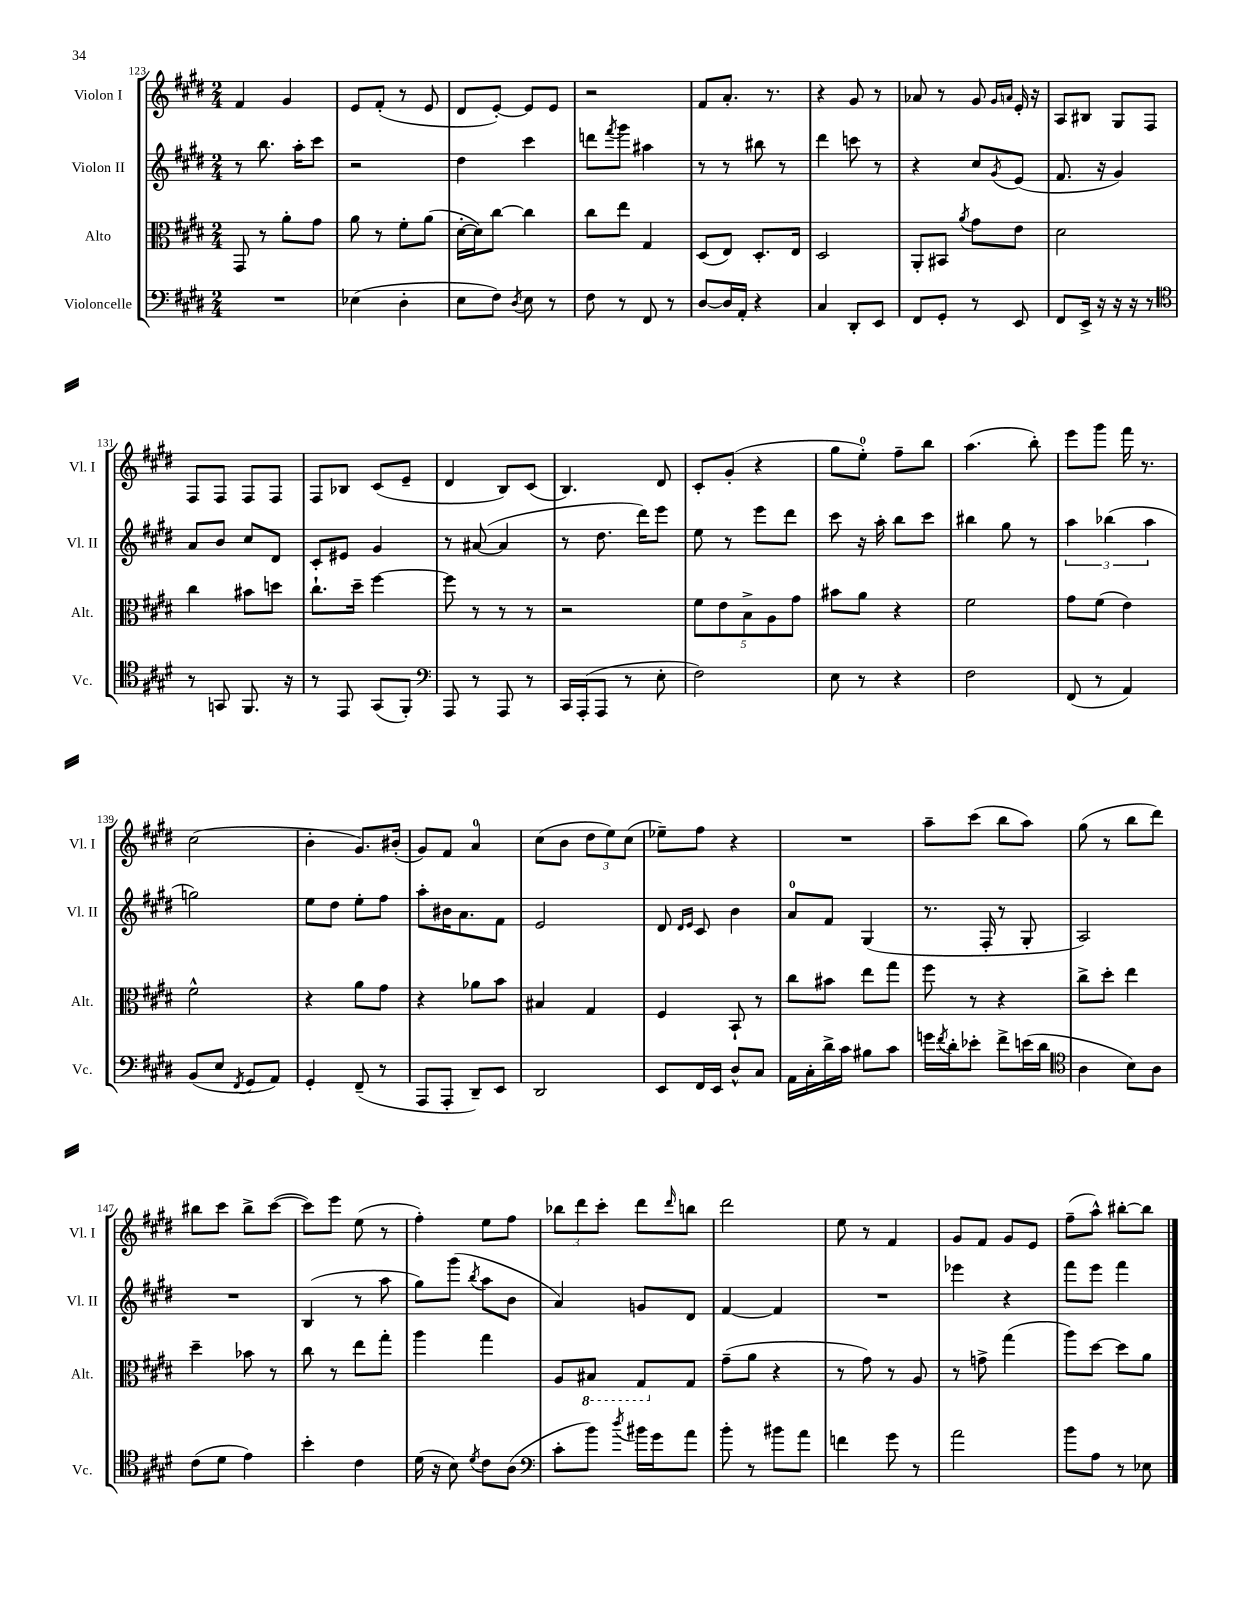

**kern	**kern	**kern	**kern
*staff4	*staff3	*staff2	*staff1
*clefF4	*clefC3	*clefG2	*clefG2
*k[f#c#g#d#]	*k[f#c#g#d#]	*k[f#c#g#d#]	*k[f#c#g#d#]
*M2/4	*M2/4	*M2/4	*M2/4
2r	8GG#	8r	4f#
.	8r	8.bb	.
.	8a'	.	4g#
.	.	16aa'	.
.	8g#	8ccc#	.
=	=	=	=
(4E-	8a	2r	8e
.	8r	.	(8f#'
4D#'	8f#'	.	8r
.	(8a	.	8e
=	=	=	=
8E	[16d#'	4dd#	8d#
.	16d#])	.	.
8F#)	[8cc#	.	[8e')
8qD#	.	.	.
8E	4cc#]	4ccc#	8e]
8r	.	.	8e
=	=	=	=
8F#	8cc#	8ddd	2r
.	.	8qfff#	.
8r	8ee	8ggg#	.
8FF#	4G#	4aa#	.
8r	.	.	.
=	=	=	=
[8D#	(8D#	8r	8f#
16D#]	8E)	8r	8.a'
16AA'	.	.	.
4r	8.D#'	8bb#	.
.	.	.	8.r
.	.	8r	.
.	16E	.	.
=	=	=	=
4C#	2D#	4ddd#	4r
8DD#'	.	8ccc	8g#
8EE	.	8r	8r
=	=	=	=
8FF#	8AA'	4r	8a-
8GG#'	8BB#	.	8r
.	8qa	.	.
8r	8g#	8cc#	8g#
.	.	.	16qqg#
.	.	8qg#	16qqa
8EE	8e	(8e	16e'
.	.	.	16r
=	=	=	=
8FF#	2d#	8.f#	8A
16EE^	.	.	8B#
16r	.	16r	.
16r	.	4g#)	8G#
16r	.	.	.
8r	.	.	8F#
=	=	=	=
*clefC4	*	*	*
8r	4cc#	8a	8F#
8GG	.	8b	8F#
8.FF#	8b#	8cc#	8F#
.	8dd	8d#	8F#
16r	.	.	.
=	=	=	=
8r	8.cc#`	8c#'	8F#
8EE	.	8e#	8B-
.	16dd#~	.	.
(8GG#	[4ff#	4g#	(8c#
8FF#')	.	.	8e~
=	=	=	=
*clefF4	*	*	*
8AAA	8ff#]	8r	4d#
8r	8r	([8a#	.
8AAA	8r	4a#]	8B)
8r	8r	.	(8c#
=	=	=	=
16CC#	2r	8r	4.B)
(16AAA'	.	.	.
8AAA	.	8.dd#	.
8r	.	.	.
.	.	16ddd#)	.
8E'	.	8eee	8d#
=	=	=	=
2F#)	10f#	8ee	8c#'
.	10e	.	.
.	.	8r	(8g#'
.	10B^	.	.
.	.	8eee	4r
.	10A	.	.
.	.	8ddd#	.
.	10g#	.	.
=	=	=	=
8E	8b#	8ccc#	8gg#
8r	8a	16r	8ee')
.	.	16aa'	.
4r	4r	8bb	8ff#~
.	.	8ccc#	8bb
=	=	=	=
2F#	2f#	4bb#	(4.aa
.	.	8gg#	.
.	.	8r	8bb')
=	=	=	=
(8FF#	8g#	6aa	8eee
8r	(8f#	.	8ggg#
.	.	(6bb-	.
4AA)	4e)	.	16fff#
.	.	.	8.r
.	.	6aa	.
=	=	=	=
(8BB	2f#^^	2gg)	(2cc#
8E	.	.	.
8qFF#	.	.	.
8GG#	.	.	.
8AA)	.	.	.
=	=	=	=
4GG#'	4r	8ee	4b'
.	.	8dd#	.
(8FF#~	8a	8ee'	8.g#)
8r	8g#	8ff#	.
.	.	.	(16b#'
=	=	=	=
8AAA	4r	8aa'	8g#)
8AAA'	.	16b#	8f#
.	.	8.a	.
8DD#~)	8a-	.	4a
8EE	8b	8f#	.
=	=	=	=
2DD#	4B#	2e	(8cc#
.	.	.	8b
.	4G#	.	12dd#
.	.	.	12ee)
.	.	.	(12cc#
=	=	=	=
8EE	4F#	8d#	8ee-~)
.	.	16qqd#	.
.	.	16qqe	.
16FF#	.	8c#	8ff#
16EE	.	.	.
8D#^^	8BB`	4b	4r
8C#	8r	.	.
=	=	=	=
16AA	8cc#	8a	2r
16C#'	.	.	.
16d#^	8b#	8f#	.
16c#	.	.	.
8B#	8ee	(4G#	.
8c#	8gg#	.	.
=	=	=	=
16g	8ff#	8.r	8aa~
8qf#	.	.	.
16d#'	.	.	.
8e-'	8r	.	(8ccc#
.	.	16F#'	.
8f#^	4r	8r	8bb
(16e	.	8G#'	8aa)
16d#	.	.	.
=	=	=	=
*clefC4	*	*	*
4A	8cc#^	2A)	(8gg#
.	8dd#'	.	8r
8B)	4ee	.	8bb
8A	.	.	8ddd#)
=	=	=	=
(8c#	4dd#~	2r	8bb#
8d#	.	.	8ccc#
4e)	8b-	.	8bb#^
.	8r	.	([8ccc#
=	=	=	=
4b'	8cc#	(4B	8ccc#])
.	8r	.	8eee
4c#	8ee	8r	(8ee
.	8gg#'	8aa	8r
=	=	=	=
(16d#	4aa	8gg#)	4ff#')
16r	.	.	.
8B)	.	(8ggg#	.
8qd#	.	8qbb	.
8c#	4gg#	8aa	8ee
(8A	.	8b	8ff#
=	=	=	=
*clefF4	*	*	*
8c#'	8A	4a)	12bb-
.	.	.	12ddd#
8b)	8BB#	.	.
.	.	.	12ccc#'
8qdd#	.	.	.
16b#	8GG#	8g	8ddd#
16g#	.	.	.
.	.	.	16qqddd#
8a	8G#	8d#	8bb
=	=	=	=
8b'	(8g#~	[4f#	2ddd#
8r	8a	.	.
8b#	4r	4f#]	.
8a	.	.	.
=	=	=	=
4f	8r	2r	8ee
.	8g#)	.	8r
8g#	8r	.	4f#
8r	8A	.	.
=	=	=	=
2a	8r	4eee-	8g#
.	8g^	.	8f#
.	(4gg#	4r	8g#
.	.	.	8e
=	=	=	=
8b	8aa)	8fff#	(8ff#~
8A	[8dd#	8eee	8aa^^)
8r	8dd#]	4fff#	[8bb#'
8E-	8a	.	8bb#]
==	==	==	==
*-	*-	*-	*-
